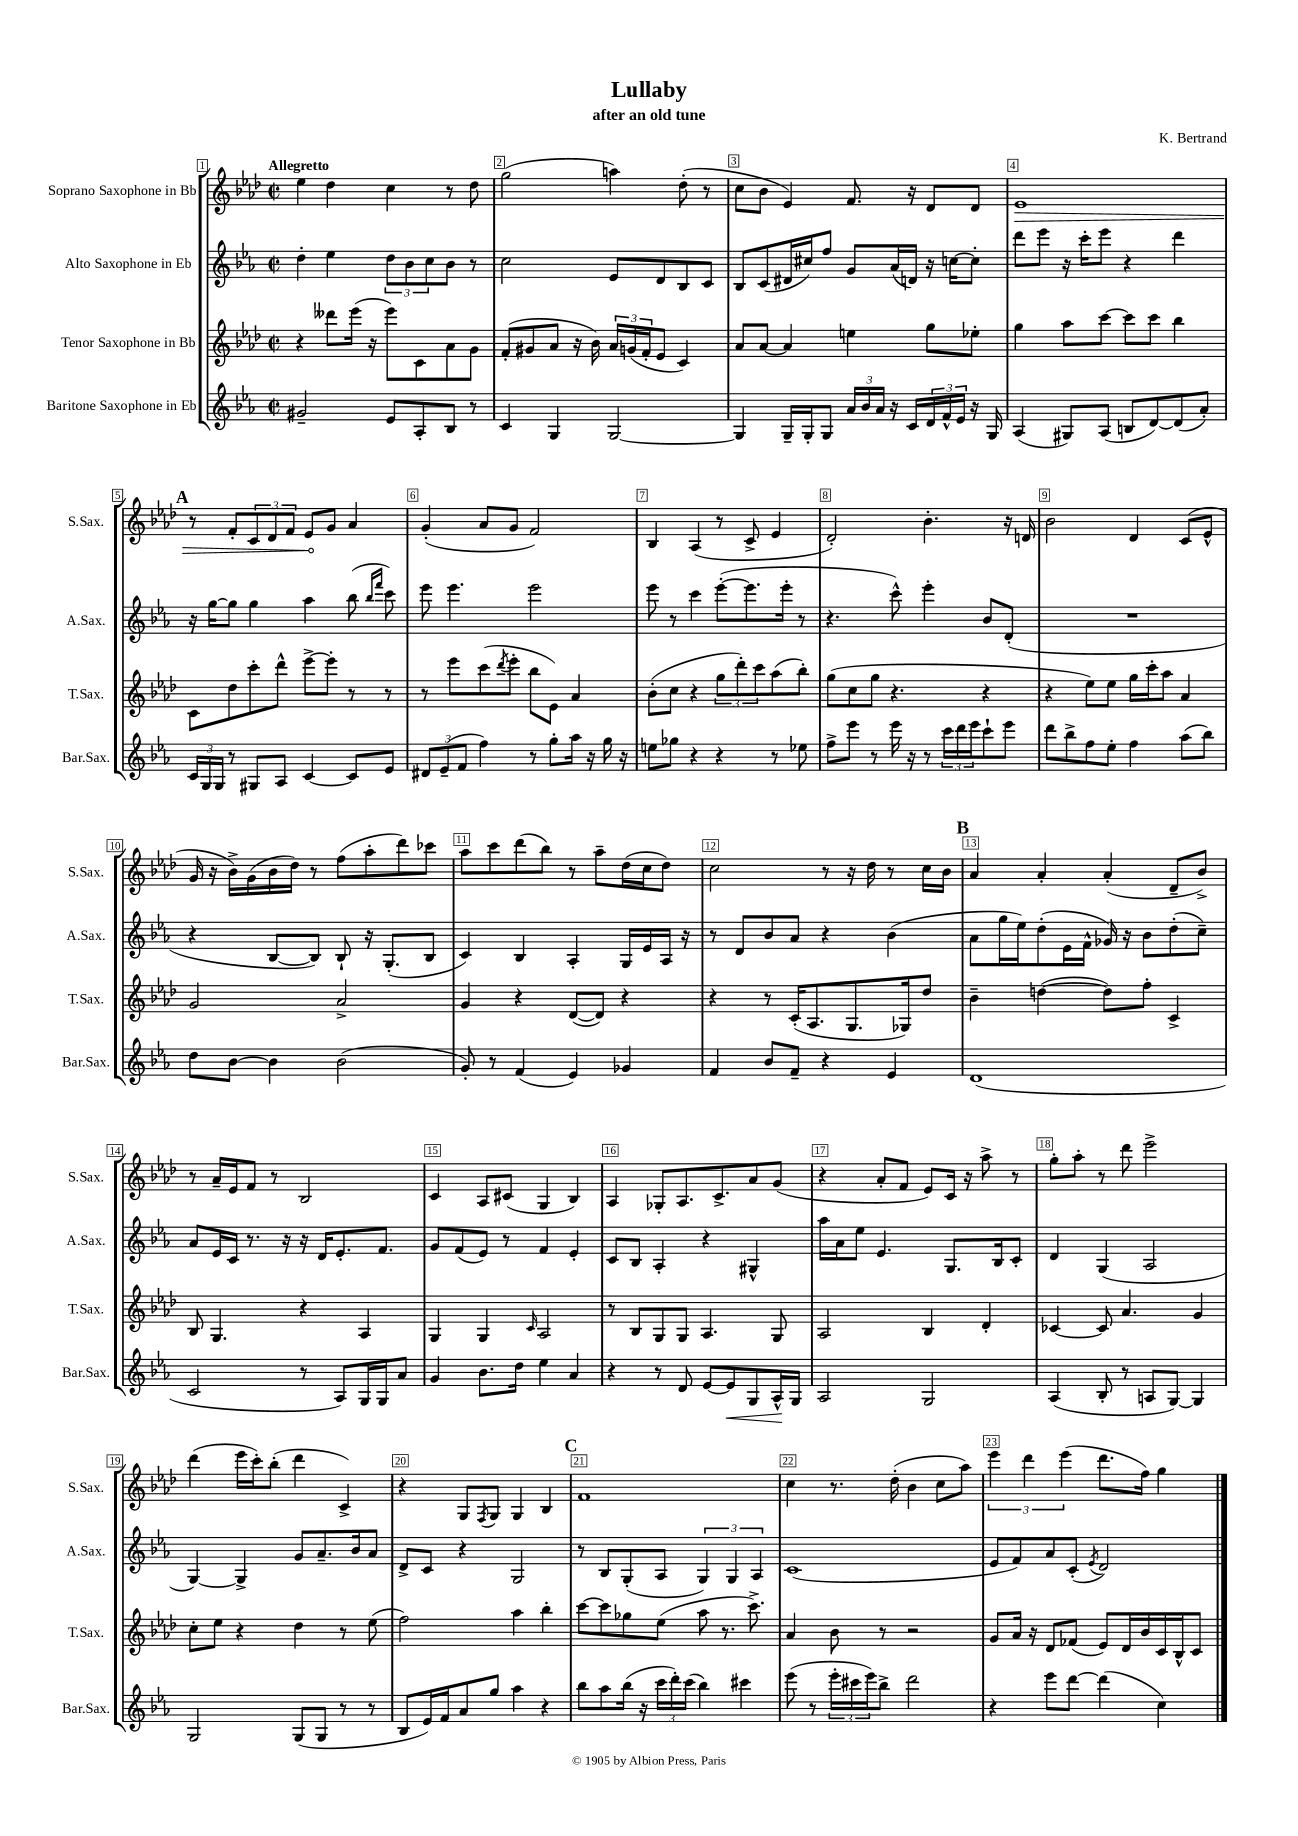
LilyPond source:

\header { title = "Lullaby" composer = "K. Bertrand" subtitle = "after an old tune" }
<<
\new StaffGroup <<
\new Staff = "s0" \with { instrumentName = "Soprano Saxophone in Bb" shortInstrumentName = "S.Sax." } {
    \clef treble \key aes \major \defaultTimeSignature \time 2/2 \tempo "Allegretto"
    ees''4 des''4 c''4 r8 des''8 |
    g''2( a''4) des''8-.( r8 |
    c''8 bes'8 ees'4) f'8. r16 des'8 des'8 |
    \once \override Hairpin.circled-tip = ##t ees'1\> |
    \mark \markup { \bold "A" } r8 f'8-. \tuplet 3/2 { c'8 des'8 f'8 } ees'8\! g'8 aes'4 |
    g'4-.( aes'8 g'8 f'2) |
    bes4 aes4( r8 c'8-> ees'4 |
    des'2-.) bes'4.-. r16 d'16 |
    bes'2 des'4 c'8( ees'8-^ |
    g'16 r16 bes'16->) g'16( bes'16 des''16) r8 f''8( aes''8-. des'''8) ces'''8 |
    aes''8 c'''8 des'''8( bes''8) r8 aes''8-- des''16( c''16 des''8) |
    c''2 r8 r16 des''16 r8 c''16 bes'16 |
    \mark \markup { \bold "B" } aes'4 aes'4-. aes'4-.( des'8-- bes'8->) |
    r8 aes'16-- ees'16 f'8 r8 bes2 |
    c'4 aes8 cis'8( g4 bes4) |
    aes4 ges8-. aes8. c'8.-> aes'8 g'8( |
    r4 aes'8-. f'8 ees'8) c'16 r16 aes''8-> r8 |
    g''8-. aes''8-. r8 des'''8 ees'''2-> |
    des'''4( ees'''16 c'''16-.) bes''8-.( des'''4 c'4->) |
    r4 g8 \acciaccatura { f8 } g8 g4 bes4 |
    \mark \markup { \bold "C" } f'1 |
    c''4 r8. des''16-.( bes'4 c''8 aes''8) |
    \tuplet 3/2 { ees'''4 des'''4 ees'''4( } des'''8. f''16) g''4 \bar "|." |
}
\new Staff = "s1" \with { instrumentName = "Alto Saxophone in Eb" shortInstrumentName = "A.Sax." } {
    \clef treble \key ees \major \defaultTimeSignature \time 2/2
    d''4-. ees''4 \tuplet 3/2 { d''8 bes'8 c''8 } bes'8 r8 |
    c''2 ees'8 d'8 bes8 c'8 |
    bes8 c'8( dis'16 cis''16) f''8 g'8 aes'16( d'16) r16 c''16~ c''8-. |
    d'''8 ees'''8 r16 c'''16-. ees'''8 r4 d'''4 |
    \mark \markup { \bold "A" } r16 g''16~ g''8 g''4 aes''4 bes''8( \grace { bes''16 f'''16 } c'''8) |
    ees'''8 ees'''4. ees'''2 |
    ees'''8 r8 c'''4 ees'''8~-.( ees'''8. ees'''16-. r8 |
    r4. c'''8-^) ees'''4-. bes'8 d'8-.( |
    R1 |
    r4 bes8~ bes8) bes8-! r16 g8.-.( bes8 |
    c'4) bes4 aes4-. g16 ees'16 aes16 r16 |
    r8 d'8 bes'8 aes'8 r4 bes'4( |
    \mark \markup { \bold "B" } aes'8 g''16 ees''16) d''8-.( ees'16 f'16-^ ges'16) r16 bes'8 d''8-.( c''8--) |
    aes'8 ees'16 c'16 r8. r16 r16 d'16 ees'8.-. f'8. |
    g'8 f'8( ees'8) r8 f'4 ees'4-. |
    c'8 bes8 aes4-. r4 gis4-^ |
    aes''16 aes'16 ees''8 ees'4. g8. bes16 c'8-. |
    d'4 g4( aes2 |
    g4~) g4-> g'8 aes'8.-- bes'16 aes'8 |
    d'8-> c'8 r4 g2 |
    \mark \markup { \bold "C" } r8 bes8 g8-.( aes8 \tuplet 3/2 { g4) g4 aes4 } |
    c'1( |
    ees'8 f'8) aes'8 c'8-.( \acciaccatura { ees'8 } d'2) \bar "|." |
}
\new Staff = "s2" \with { instrumentName = "Tenor Saxophone in Bb" shortInstrumentName = "T.Sax." } {
    \clef treble \key aes \major \defaultTimeSignature \time 2/2
    r4 deses'''8 ees'''16( r16 ees'''8) c'8 aes'8 g'8 |
    f'8-.( gis'8 aes'8 r16 bes'16) \tuplet 3/2 { aes'16 g'16( f'16-. } ees'8 c'4) |
    aes'8 aes'8~ aes'4 e''4 g''8 ees''8-. |
    g''4 aes''8 c'''8~ c'''8 c'''8 bes''4 |
    \mark \markup { \bold "A" } c'8 des''8 c'''8-. des'''8-^ ees'''8~-> ees'''8-. r8 r8 |
    r8 ees'''8 c'''8( \acciaccatura { des'''8 } ees'''8-. bes''8 ees'8) aes'4 |
    bes'8-.( c''8 r4 \tuplet 3/2 { g''8 des'''8-.) c'''8 } aes''8( bes''8-.) |
    g''8( c''8 g''8 r4. r4 |
    r4 ees''8) ees''8 g''16 c'''16-. aes''8 aes'4 |
    g'2 aes'2-> |
    g'4 r4 des'8~( des'8) r4 |
    r4 r8 c'16-.( aes8. g8. ges16) des''8 |
    \mark \markup { \bold "B" } bes'4-- d''4~( d''8) f''8-. c'4-> |
    bes8 g4. r4 aes4 |
    g4 g4 \grace { c'16 } aes2 |
    r8 bes8 g8 g8 aes4. g8 |
    aes2 bes4 des'4-. |
    ces'4~ ces'8 aes'4. g'4 |
    c''8-. ees''8 r4 des''4 r8 ees''8( |
    f''2) aes''4 bes''4-. |
    \mark \markup { \bold "C" } c'''8~ c'''8 ges''8 ees''8( aes''8 r8. c'''8.->) |
    aes'4 bes'8 r8 r2 |
    g'8 aes'16 r16 des'8 fes'8( ees'8) des'16 bes'16 c'16 bes16-^ c'8 \bar "|." |
}
\new Staff = "s3" \with { instrumentName = "Baritone Saxophone in Eb" shortInstrumentName = "Bar.Sax." } {
    \clef treble \key ees \major \defaultTimeSignature \time 2/2
    gis'2-- ees'8 aes8-. bes8 r8 |
    c'4 g4 g2~ |
    g4 g16-- g16-. g8 \tuplet 3/2 { aes'16 bes'16 aes'16 } r16 c'16 \tuplet 3/2 { d'16 f'16-^ ees'16 } r16 g16 |
    aes4( gis8) aes8( b8 d'8~) d'8( aes'8-.) |
    \mark \markup { \bold "A" } \tuplet 3/2 { c'16 g16 g16 } r8 gis8 aes8 c'4~ c'8 ees'8 |
    \tuplet 3/2 { dis'8 ees'8--( f'8 } f''4) r8 g''8-. aes''16 r16 g''16 r16 |
    e''8 ges''8 r4 r4 r8 ees''8 |
    f''8-> ees'''8 r8 ees'''16 r16 r8 \tuplet 3/2 { c'''16 d'''16 ees'''16 } c'''8-! ees'''8 |
    d'''8 bes''8-> f''8 ees''8-. f''4 aes''8( bes''8) |
    d''8 bes'8~ bes'4 bes'2( |
    g'8-.) r8 f'4( ees'4) ges'4 |
    f'4 bes'8 f'8-- r4 ees'4 |
    \mark \markup { \bold "B" } d'1( |
    c'2 r8 aes8) g16 g16 aes'8 |
    g'4 bes'8. d''16 ees''4 aes'4 |
    r4 r8 d'8 ees'8~ ees'8\< g8 aes16-^\! g16 |
    aes2 g2 |
    aes4( bes8-. r8 a8 g8~) g4 |
    g2 g8( g8 r8 r8 |
    bes8 ees'16) f'16 aes'8 g''8 aes''4 r4 |
    \mark \markup { \bold "C" } bes''8 aes''8 bes''16( r16 \tuplet 3/2 { c'''16 d'''16-.) c'''16( } bes''4) cis'''4 |
    ees'''8( r8 \tuplet 3/2 { ees'''16-. cis'''16 ees'''16) } bes''8-> d'''2 |
    r4 ees'''8 d'''8~ d'''4( c''4) \bar "|." |
}
>>
>>
\layout { \context { \Score \override BarNumber.break-visibility = ##(#f #t #t) barNumberVisibility = #all-bar-numbers-visible \override BarNumber.stencil = #(make-stencil-boxer 0.1 0.3 ly:text-interface::print) } }
